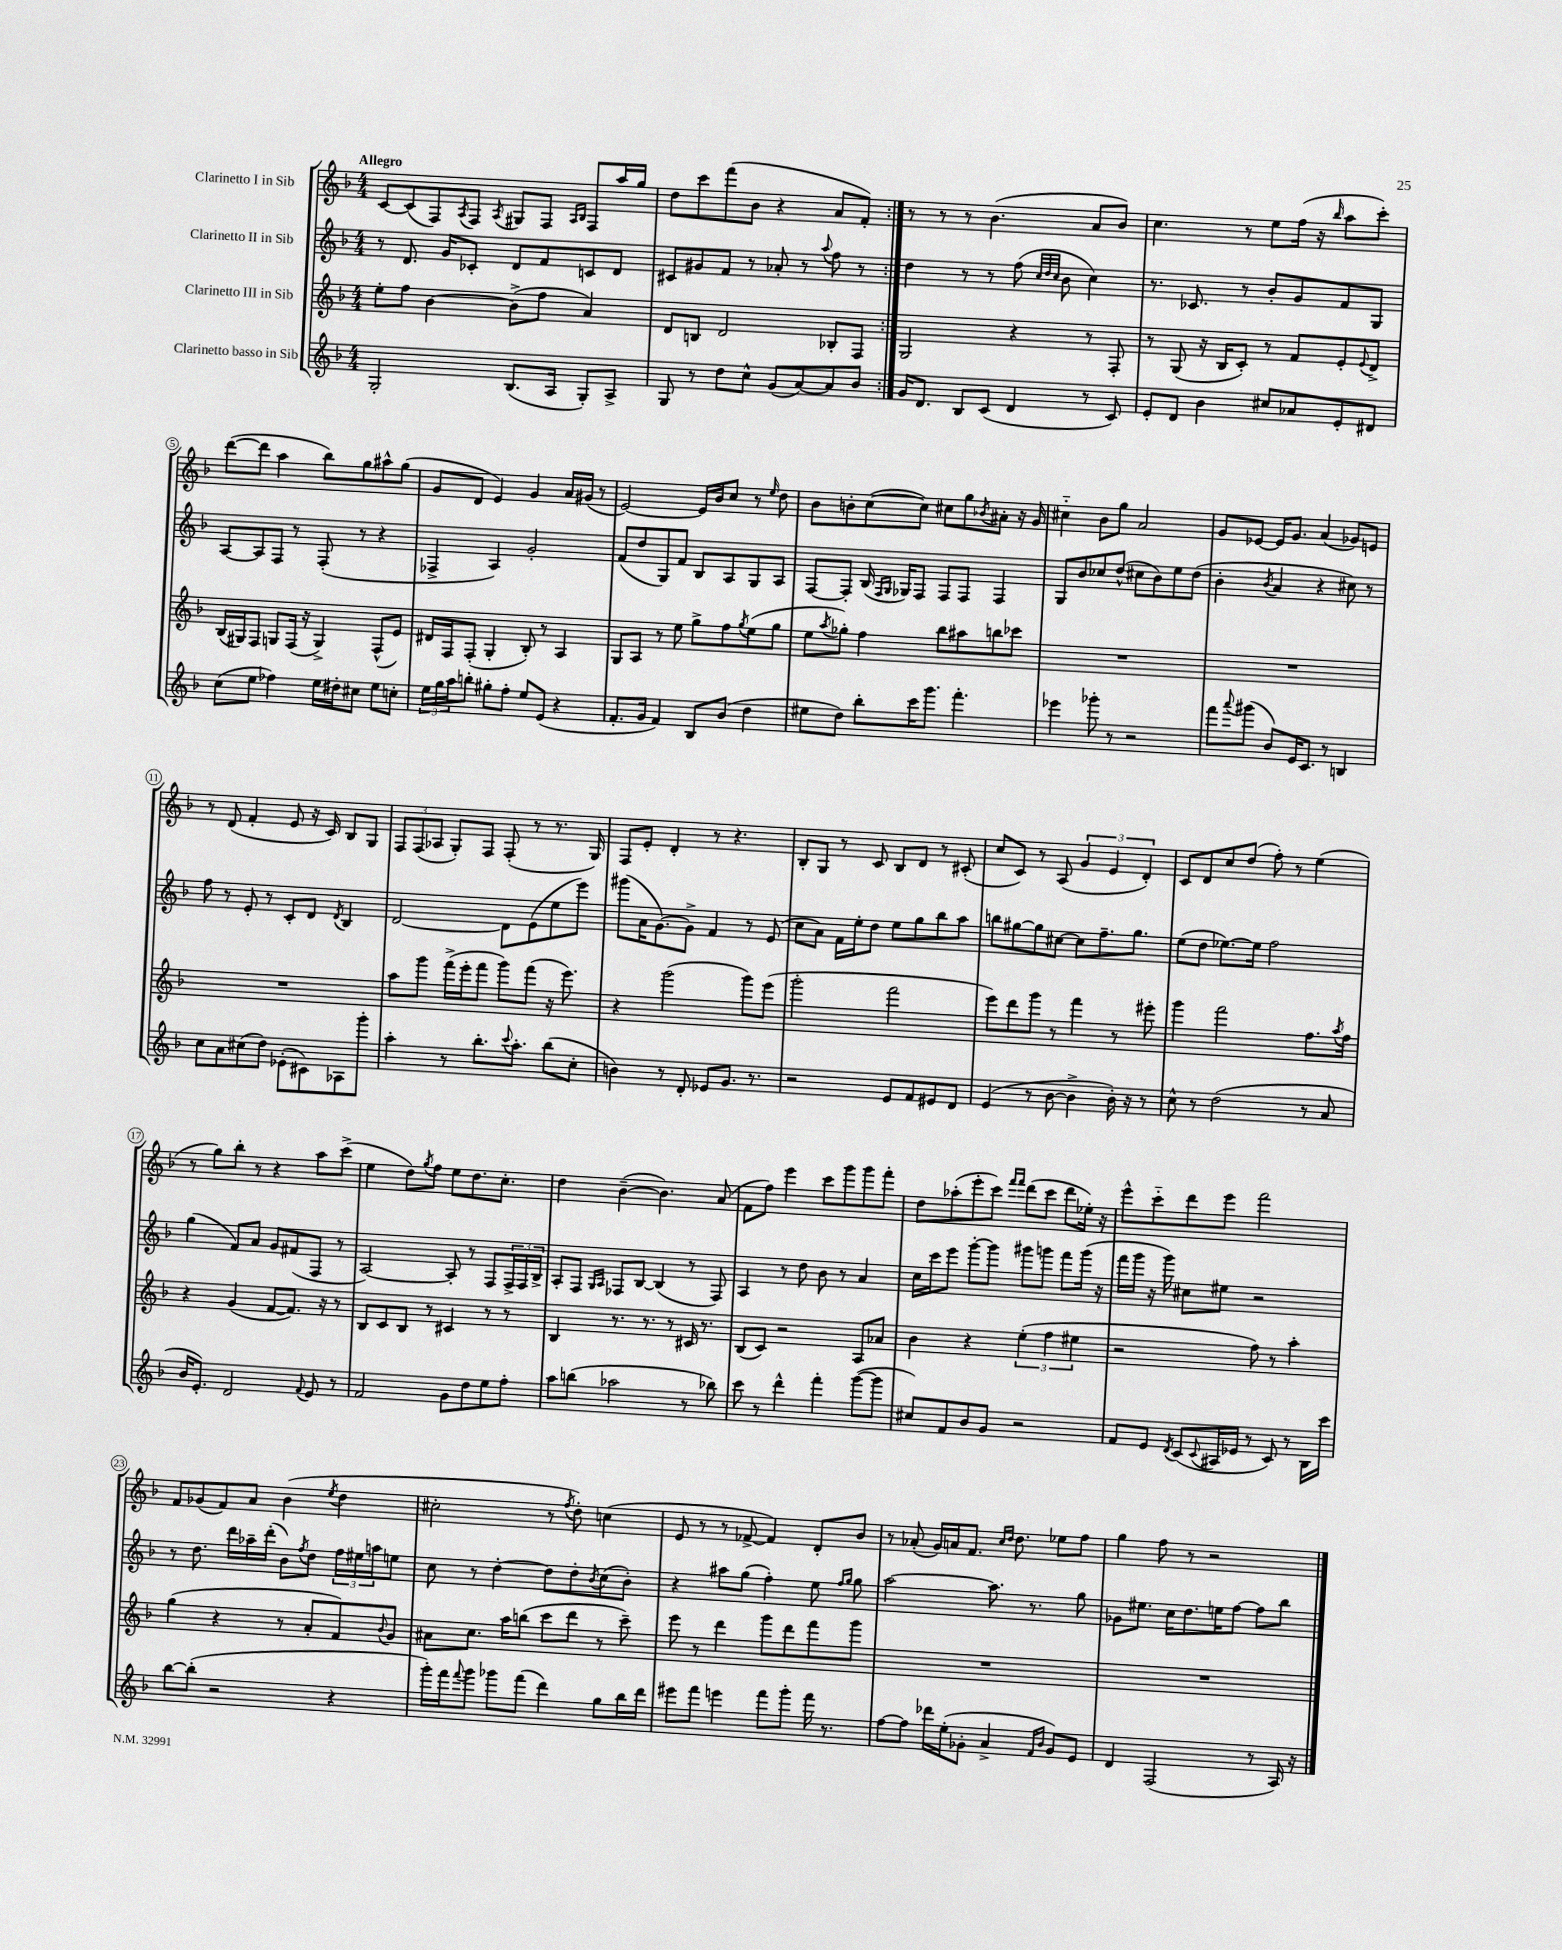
<<
\new StaffGroup <<
\new Staff = "s0" \with { instrumentName = "Clarinetto I in Sib" } {
    \clef treble \key f \major \numericTimeSignature \time 4/4 \tempo "Allegro"
    \repeat volta 2 { c'8~ c'8( f8) \acciaccatura { a8 } f8 \acciaccatura { a8 } gis8 f8 \grace { a16 bes16 } f8 a''16 g''16 |
    d''8 c'''8 f'''8( bes'8 r4 a'8 f'8-.) | }
    r8 r8 r8 bes'4.( a'8 bes'8) |
    c''4. r8 e''8 f''16( r16 \grace { bes''16 } a''8 c'''8-.) |
    d'''8~( d'''8 a''4 bes''8) g''8 ais''8-^ g''8( |
    g'8 d'8 e'4) g'4 a'16 gis'16( r8 |
    e'2~) e'16 bes'16 c''8 r8 \grace { e''16 } d''8 |
    bes'8 b'8-. c''8~( c''8) cis''8 g''8 \acciaccatura { bes'8 } ais'8-. r16 g'16 |
    cis''4-_ bes'8 g''8 a'2 |
    g'8 ees'8~ ees'16 g'8. a'4( ges'8) e'8 |
    r8 d'8( f'4-. e'8 r16 c'16) bes8 g8 |
    \tuplet 3/2 { f8 f8( aes8 } g8-.) f8 f8-.( r8 r8. g16) |
    f8 e'8-. d'4-. r8 r4. |
    bes8-. g8 r8 c'8 bes8 d'8 r8 cis'8-.( |
    c''8 c'8) r8 a8( \tuplet 3/2 { g'4 e'4 d'4-.) } |
    c'8 d'8 c''8 d''8( f''8-.) r8 e''4( |
    r8 g''8) bes''8-. r8 r4 a''8 c'''8->( |
    e''4 d''8) \acciaccatura { g''8 } f''8 e''8 d''8. c''8.-. |
    d''4 bes'4~--( bes'4.) a'8( |
    f'8 f''8) e'''4 c'''8 g'''8 g'''8 f'''8-. |
    d''8 aes''8-.( e'''8-. c'''8) \grace { f'''16 f'''16 } d'''8( c'''8 d'''8 ees''16-.) r16 |
    e'''8-^ c'''8-_ d'''8 e'''8 f'''2 |
    f'8 ges'8( f'8) a'8 bes'4( \acciaccatura { e''8 } d''4 |
    cis''2-. r8 \acciaccatura { f''8 } d''8-.) c''4( |
    e'8 r8 r8 fes'8~-> fes'4) d'8-. bes'8 |
    r8 aes'8-.( g'16) a'16 f'8. \grace { c''16 d''16 } d''8. ees''8 f''8 |
    g''4 f''8 r8 r2 \bar "|." |
}
\new Staff = "s1" \with { instrumentName = "Clarinetto II in Sib" } {
    \clef treble \key f \major \numericTimeSignature \time 4/4
    \repeat volta 2 { r8 d'8. g'16 ces'8-. d'8 f'8 c'8 d'8 |
    cis'8 gis'8 f'8 r8 aes'8-. r8 \appoggiatura { a''8 } f''8 r8 | }
    d''4 r8 r8 f''8( \grace { c''32 d''32 c''32 } bes'8 c''4) |
    r8. ces'8. r8 bes'8-. g'8 f'8 g8 |
    a8~ a8 f8 r8 f8-.( r8 r4 |
    fes4-> a4) g'2-. |
    f'8( d''8 g8) f'8 bes8 a8 g8 a8 |
    f8~ f8-. bes16( \grace { f16 g16 } ges16) f8 f8 f8 f4 |
    g8 bes'8 ces''8 d''8-^( cis''8 bes'8) e''8 d''8( |
    bes'4-. \acciaccatura { bes'8 } a'4 r4 cis''8) r8 |
    f''8 r8 e'8-. r8 c'8-. d'8 \acciaccatura { d'8 } bes4 |
    d'2~ d'8 e'8( e''8 e'''8) |
    gis'''8( a'16 g'8.~) g'8-> f'4 r8 e'8( |
    c''8 a'8) f'16 e''16-. d''8 e''8 g''8 bes''8 a''8 |
    b''8 gis''8~ gis''8 cis''8~ cis''8 f''8.-- gis''8. |
    e''8( d''8 ees''8.~) ees''16 f''2 |
    g''4( f'8) a'8 g'8 fis'8( f8 r8 |
    a2~) a8-. r8 f8 \tuplet 3/2 { f16-> f16 bes16-> } |
    a8-. f8 \grace { g16 a16 } fes8 bes8~ bes4( r8 fes8) |
    a4 r8 d''8 bes'8 r8 a'4 |
    c''16 c'''16 e'''8 g'''8~-. g'''8 gis'''8 g'''8 f'''8 g'''16( r16 |
    f'''16 g'''16 r16 g'''16) cis''8 eis''8 r2 |
    r8 d''8. d'''16 aes''16-- d'''16-.( bes'8) \acciaccatura { f''8 } d''8 \tuplet 3/2 { f''16 eis''16 a''16 } e''8 |
    c''8 r8 d''4~-. d''8 d''8-. \acciaccatura { bes'8 } c''8( bes'8-.) |
    r4 ais''8 g''8( f''4-.) e''8 \grace { f''16 g''16 } g''8 |
    a''2~ a''8. r8. g''8 |
    ges'8 eis''8. c''16 d''8. e''16 f''8~ f''8 bes''8 \bar "|." |
}
\new Staff = "s2" \with { instrumentName = "Clarinetto III in Sib" } {
    \clef treble \key f \major \numericTimeSignature \time 4/4
    \repeat volta 2 { e''8-. f''8 bes'4~ bes'8->( f''8 a'4) |
    d'8 b8 d'2 bes8-. f8 | }
    g2 r4 r8 f8-. |
    r8 g8( r16 bes16 c'8-.) r8 f'8 e'8-. \appoggiatura { e'8 } d'8-> |
    bes16( gis16) f8 g8 f16( r16 g4->) f8-^( e'8) |
    dis'16 f16 f8-.( g4-. bes8-.) r8 a4 |
    g8 a8 r8 e''8 g''8-> f''8 \acciaccatura { g''8 } e''8( g''8 |
    e''8 \acciaccatura { a''8 } ges''8-.) f''4 bes''8 ais''8 b''8 ces'''8 |
    R1 |
    R1 |
    R1 |
    a''8 g'''8 f'''16->( e'''16-. f'''8 g'''8) f'''8( r16 e'''8.) |
    r4 g'''2( g'''8) e'''8( |
    g'''2-. f'''2 |
    e'''8) d'''8 g'''8 r8 f'''4 r8 eis'''8-. |
    g'''4 f'''2 f''8. \acciaccatura { a''8 } f''16 |
    r4 g'4( f'8~ f'8.) r16 r8 |
    bes8 c'8 bes8 r8 cis'4 r8 r8 |
    bes4 r8. r8. r8 cis'16 r8. |
    bes8( c'8) r2 a8 aes'8 |
    bes'4 r4 \tuplet 3/2 { e''4-.( f''4 eis''4 } |
    r2 f''8) r8 a''4-. |
    g''4( r4 r8 a'8-. f'8) \appoggiatura { bes'8 } g'8 |
    ais'8 c''8. a''16 b''8( c'''8 d'''8 r8 c'''8--) |
    e'''8 r8 d'''4 g'''8 d'''8 f'''8 g'''8 |
    R1 |
    R1 \bar "|." |
}
\new Staff = "s3" \with { instrumentName = "Clarinetto basso in Sib" } {
    \clef treble \key f \major \numericTimeSignature \time 4/4
    \repeat volta 2 { g2-. bes8.( a16 g8-.) a8-> |
    g8 r8 d''8 c''8-^ g'8( a'8~) a'8 bes'8 | }
    g'16 d'8. bes8 c'8( d'4 r8 c'8) |
    e'8-. d'8 bes'4 cis''8 aes'8 e'8-. dis'8 |
    c''8( e''8 fes''4) e''16 dis''16-. cis''8 e''8 c''8-. |
    \tuplet 3/2 { e''16 g''16 a''16 } b''8-. gis''8-. f''8-. e''8 e'8( r4 |
    f'8.-. g'16 f'4) bes8 bes'8( d''4 |
    eis''8 d''8) bes''8-. c'''16 g'''8. f'''4.-. |
    ees'''4 ges'''8-. r8 r2 |
    f'''8 \appoggiatura { a'''8 } gis'''8( bes'8) e'16 c'8. r8 b4 |
    c''8 a'8 cis''8( d''8) ees'8-.( cis'8) aes8 g'''8-. |
    a''4-. r8 bes''8.-. \appoggiatura { c'''8 } a''8.-. bes''8( c''8-. |
    b'4) r8 d'8-. ees'8 g'8. r8. |
    r2 e'8 f'8 eis'8 d'8 |
    e'4( r8 bes'8~ bes'4-> bes'16-.) r16 r8 |
    c''8-^ r8 d''2( r8 a'8 |
    bes'16 e'8.-.) d'2 \appoggiatura { f'8 } e'8 r8 |
    f'2 g'8 d''8 e''8 f''8-. |
    a''8 b''8( aes''2 r8 bes''8) |
    c'''8 r8 d'''4-^ f'''4-. g'''8~( g'''8 |
    cis''8) f'8 bes'8 g'8 r2 |
    f'8 e'8 \acciaccatura { d'8 } c'8( \appoggiatura { c'8 } ais16 ees'16 r8 c'8) r8 bes16 c'''16 |
    bes''8~ bes''8-.( r2 r4 |
    g'''16-.) f'''16 \appoggiatura { f'''8 } g'''8 ges'''8 f'''8( d'''4) g''8 bes''16 d'''16 |
    eis'''8 f'''8 e'''4 f'''8 g'''8-. f'''16 r8. |
    f''8~ f''8 des'''16 e''16-.( ges'8-. a'4-> \grace { f'16 bes'16 } ges'8) e'8 |
    d'4 f2( r8 a16) r16 \bar "|." |
}
>>
>>
\layout { \context { \Score \override BarNumber.stencil = #(make-stencil-circler 0.1 0.3 ly:text-interface::print) } }
